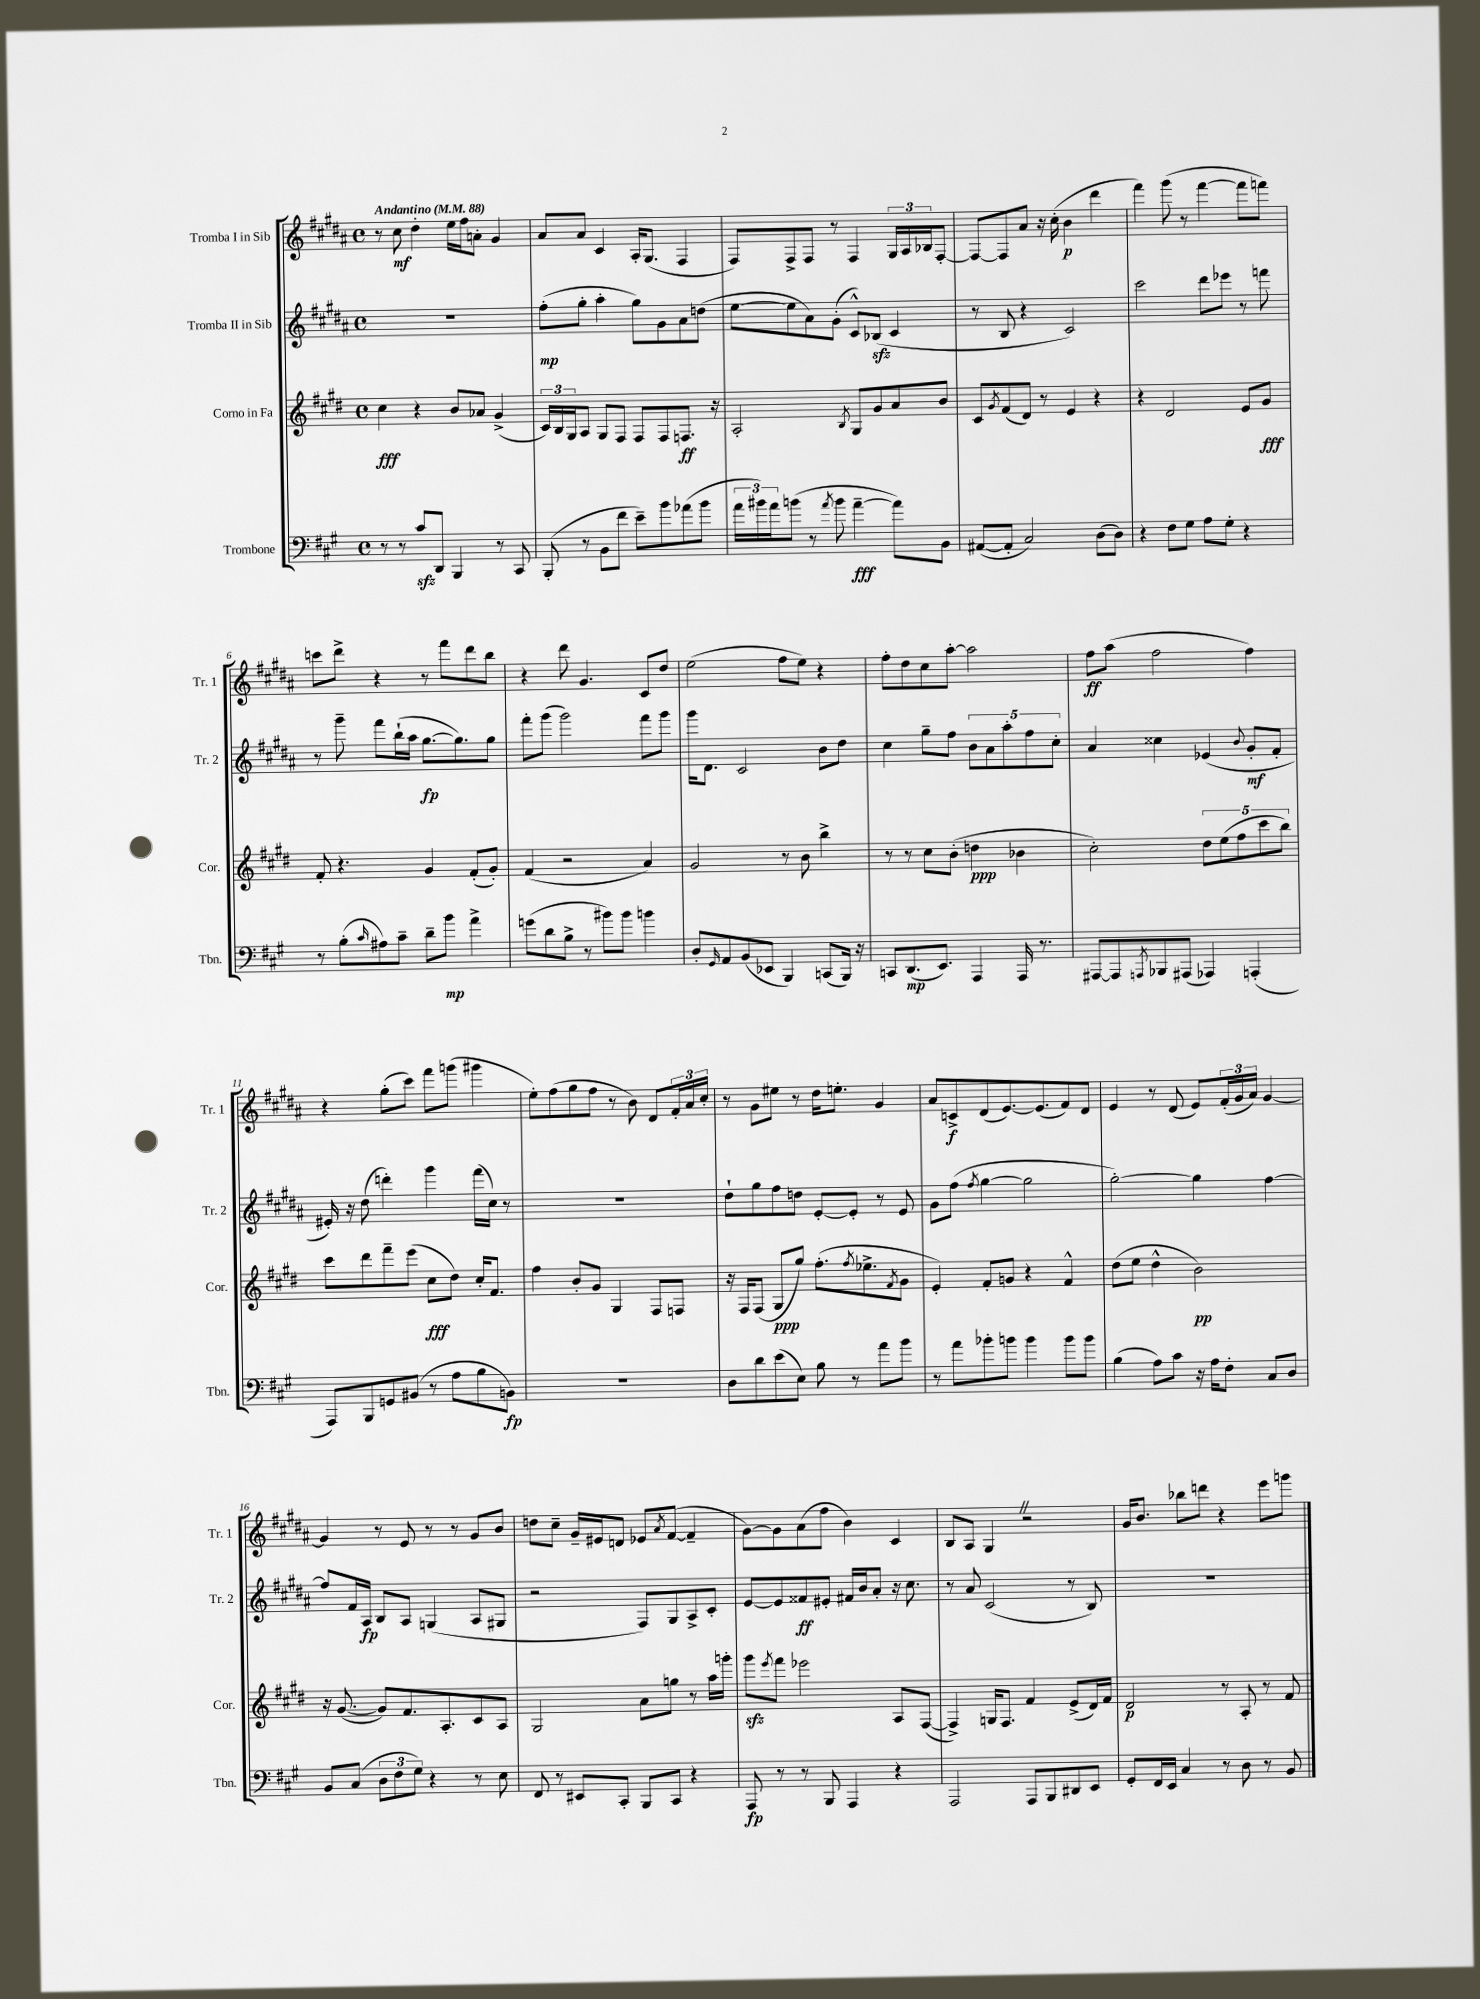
<<
\new StaffGroup <<
\new Staff = "s0" \with { instrumentName = "Tromba I in Sib" shortInstrumentName = "Tr. 1" } {
    \clef treble \key b \major \defaultTimeSignature \time 4/4 \tempo "Andantino" 4 = 88
    r8 cis''8\mf dis''4-. e''16 fis''16 a'8-. gis'4 |
    ais'8 ais'8 cis'4 ais16-. gis8.( fis4 |
    fis8) fis8-> fis8 r8 fis4 \tuplet 3/2 { gis16 ais16 bes16 } fis8~-. |
    fis8~ fis8 ais'8 r16 cis''16-.( b'4\p dis'''4 |
    fis'''4) gis'''8( r8 fis'''4~ fis'''8 f'''8) |
    c'''8 dis'''8-> r4 r8 fis'''8 dis'''8 b''8 |
    r4 dis'''8 gis'4. cis'8 dis''8 |
    e''2( fis''8 e''8) r4 |
    fis''8-. dis''8 cis''8 ais''8~-. ais''2 |
    fis''8\ff ais''8( fis''2 fis''4) |
    r4 gis''8-.( cis'''8) fis'''8 g'''8( gis'''4 |
    e''8-.) fis''8( gis''8 fis''8 r8 b'8) dis'8 \tuplet 3/2 { fis'16-. ais'16 cis''16-. } |
    r8 gis'8 eis''8 r8 dis''16 e''8.-. gis'4 |
    ais'8 c'8->\f dis'8( e'8.~) e'8.( fis'8) dis'8 |
    e'4 r8 dis'8( e'8) \tuplet 3/2 { fis'16-.( gis'16 ais'16) } gis'4~ |
    gis'4 r8 e'8 r8 r8 gis'8 b'8 |
    d''8 cis''8-- gis'16-- eis'16 d'8 ees'8 \acciaccatura { ais'8 } fis'8~( fis'4-- |
    gis'8~) gis'8 ais'8( fis''8 b'4) cis'4 |
    b8 ais8 gis4 \once \override BreathingSign.text = \markup { \musicglyph "scripts.caesura.straight" } \breathe r2 |
    gis'16 b'8. bes''8 d'''8 r4 e'''8 g'''8 \bar "|." |
}
\new Staff = "s1" \with { instrumentName = "Tromba II in Sib" shortInstrumentName = "Tr. 2" } {
    \clef treble \key b \major \defaultTimeSignature \time 4/4
    R1 |
    fis''8-.\mp( gis''8-. ais''4-. gis''8) gis'8 ais'8 d''8( |
    e''8~ e''8 ais'8) gis'8-.( cis'8-^) bes8\sfz( cis'4 |
    r8 b8 r4 cis'2) |
    cis'''2 dis'''8 ees'''8 r8 f'''8 |
    r8 gis'''8-- fis'''8 b''16-!( ais''16 gis''8.~\fp gis''8.) gis''8 |
    fis'''8-. gis'''8( gis'''2) fis'''8 gis'''8 |
    gis'''16 dis'8. cis'2 b'8 dis''8 |
    cis''4 gis''8-- fis''8 \tuplet 5/4 { b'8 ais'8 ais''8-. fis''8 cis''8-. } |
    ais'4 cisis''4 ees'4( \appoggiatura { b'8 } gis'8-.\mf fis'8-. |
    eis'16-.) r16 dis''8( d'''4-.) gis'''4 fis'''16( cis''16) r8 |
    R1 |
    dis''8-! gis''8 fis''8 d''8 e'8~-. e'8-. r8 e'8 |
    gis'8 fis''8( \acciaccatura { fis''8 } gis''4~ gis''2 |
    gis''2~-.) gis''4 fis''4~ |
    fis''8 fis'16 ais16\fp b8 ais8 g4( ais8 gis8 |
    r2 fis8) gis8 ais8-> cis'8-. |
    e'8~ e'8 fisis'8\ff eis'8-. fis'16 b'16 ais'8-. r16 cis''8. |
    r8 ais'8 cis'2( r8 b8) |
    R1 \bar "|." |
}
\new Staff = "s2" \with { instrumentName = "Corno in Fa" shortInstrumentName = "Cor." } {
    \clef treble \key e \major \defaultTimeSignature \time 4/4
    cis''4\fff r4 b'8 aes'8 gis'4->( |
    \tuplet 3/2 { cis'16) b16 gis16 } a8 gis8 fis8 fis8 fis8 f8.\ff r16 |
    a2-. \acciaccatura { b8 } gis8 gis'8 a'8 b'8 |
    cis'8 \acciaccatura { gis'8 } fis'8( dis'8) r8 e'4 r4 |
    r4 dis'2 e'8 gis'8\fff |
    fis'8-. r4. gis'4 fis'8-.( gis'8-.) |
    fis'4( r2 a'4) |
    gis'2 r8 b'8 b''4-> |
    r8 r8 cis''8 b'8-.( d''4\ppp bes'4 |
    cis''2-.) \tuplet 5/4 { dis''8 e''8( fis''8 cis'''8 b''8) } |
    cis'''8 dis'''8 fis'''8-- e'''8( cis''8\fff dis''8) cis''16-. fis'8. |
    fis''4 b'8-. gis'8 gis4 fis8 f8 |
    r16 fis16 fis8( gis8\ppp gis''8) fis''8.-.( \acciaccatura { fis''8 } ees''8.-> \acciaccatura { fis'8 } gis'8 |
    e'4-.) fis'8-. g'8 r4 fis'4-^ |
    dis''8( e''8 dis''4-^ b'2\pp) |
    r16 gis'8.~( gis'8) fis'8. a8.-. cis'8 a8 |
    gis2 a'8 g''8 r8 a''16 g'''16-. |
    gis'''8\sfz \acciaccatura { e'''8 } fis'''8 ees'''2 a8 fis8~( |
    fis4->) g16 fis8. fis'4 e'8->( dis'16) fis'16 |
    dis'2\p r8 a8-. r8 fis'8 \bar "|." |
}
\new Staff = "s3" \with { instrumentName = "Trombone" shortInstrumentName = "Tbn." } {
    \clef bass \key a \major \defaultTimeSignature \time 4/4
    r8 r8 cis'8\sfz d,8 b,,4 r8 cis,8 |
    b,,8-.( r8 b,8 fis'8 e'8--) b'8 aes'8( b'8 |
    \tuplet 3/2 { a'16 bis'16) a'16 } b'8( r8 \acciaccatura { a'8 } b'8 a'4~--\fff a'8) b,8 |
    ais,8~( ais,8-. cis2) d8( d8) |
    r4 fis8 gis8 a8 gis8-. r4 |
    r8 b8-.( \grace { cis'16 } ais8) cis'8-- d'8-- b'8\mp a'4-> |
    g'8( d'8 b8-> r8 bis'8) bis'8 b'4 |
    d8-. \grace { gis,16 } a,8 b,8( ees,8 b,,4) c,8( b,,16) r16 |
    c,8 d,8.\mp( e,8.) a,,4 a,,16 r8. |
    ais,,8~ ais,,8 \acciaccatura { a,,8 } bes,,8 ais,,8( aes,,4) a,,4-.( |
    a,,8) b,,8 g,8 bis,8( r8 a8 b8 b,8\fp) |
    R1 |
    d8 d'8 e'8( e8) b8 r8 a'8 b'8 |
    r8 a'8 bes'8-. b'8 b'4 b'8 b'8 |
    b4( a8) cis'8 r16 a16 fis8-. cis8 d8 |
    b,8 cis8( \tuplet 3/2 { d8 fis8 gis8) } r4 r8 e8 |
    fis,8 r8 eis,8 cis,8-. b,,8 cis,8 r4 |
    a,,8\fp r8 r8 b,,8 a,,4 r4 |
    a,,2 a,,8 b,,8 dis,8 e,8 |
    gis,8-. fis,16 e,16 cis4 r8 d8 r8 b,8 \bar "|." |
}
>>
>>
